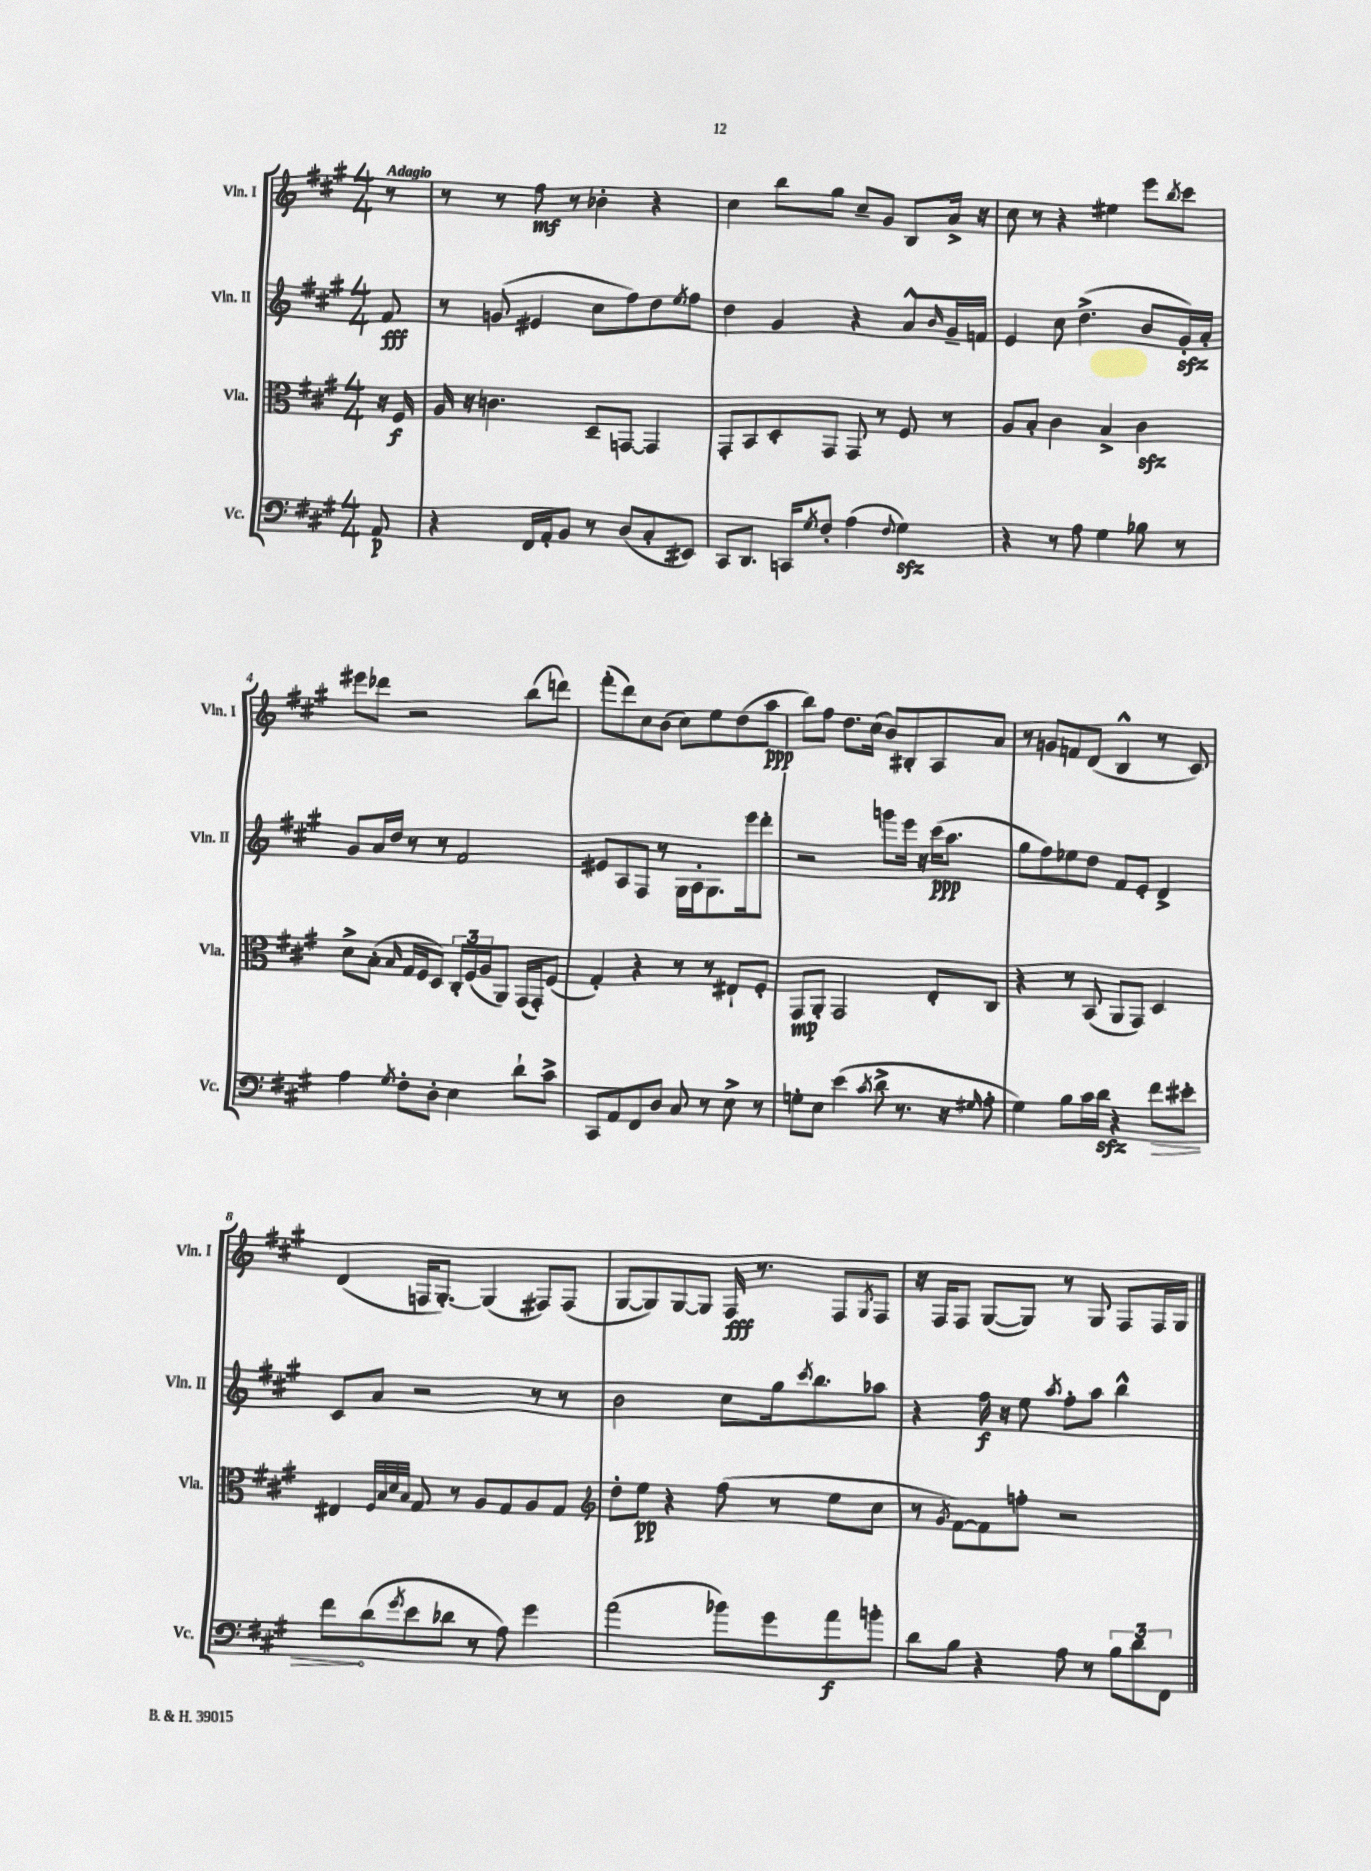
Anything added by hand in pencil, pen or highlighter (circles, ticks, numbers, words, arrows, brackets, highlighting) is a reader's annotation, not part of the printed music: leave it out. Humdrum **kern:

**kern	**kern	**kern	**kern
*staff4	*staff3	*staff2	*staff1
*clefF4	*clefC3	*clefG2	*clefG2
*k[f#c#g#]	*k[f#c#g#]	*k[f#c#g#]	*k[f#c#g#]
*M4/4	*M4/4	*M4/4	*M4/4
8AA	16r	8f#	8r
.	16F#	.	.
=	=	=	=
4r	16A	8r	8r
.	16r	.	.
.	4.c	(8g	8r
16FF#	.	4e#	8ff#
16AA'	.	.	.
8BB	.	.	8r
8r	8D~	8cc#	4b-'
(8D	[8GG	8ff#)	.
8C#'	4GG]	8dd	4r
.	.	8qee	.
8EE#)	.	8ff#	.
=	=	=	=
8CC#	8GG#'	4dd	4cc#
8.DD	8BB	.	.
.	8D'	4g#	8bb
16CC	.	.	.
8qG#	.	.	.
8F#'	8GG#	.	8gg#
(4A	8GG#	4r	8cc#~
.	8r	.	8g#
8qqF#	.	.	.
4G#)	8F#	8a^^	8B
.	.	16qqb	.
.	8r	16g#~	16a^
.	.	16f	16r
=	=	=	=
4r	8A	4e	8cc#
.	8B'	.	8r
8r	4c#	8cc#	4r
8A	.	(4.dd^	.
4G#	4B^	.	4ee#
8B-	4c#	8b	8eee
.	.	.	8qbb
8r	.	16g#')	8ccc#
.	.	16a'	.
=	=	=	=
4A	8d^	8g#	8eee#
.	(8B'	16a	8ddd-
.	.	16dd	.
8qG#	16qqB	.	.
8F#'	16G#	8r	2r
.	16F#	.	.
8D'	8D)	8r	.
4E	24C#'	2f#	.
.	(24F#	.	.
.	24A	.	.
.	8AA)	.	.
8d`	(16GG#	.	(8bb
.	16GG#')	.	.
8c#^	(8F#	.	8ddd)
=	=	=	=
8CC#	4G#')	8e#	(8fff#'
8AA	.	8A	8ddd)
8FF#	4r	8F#	8cc#
8D	.	8r	(8b
8C#	8r	16G#	8cc#)
.	.	16A'	.
8r	8r	8.G#	8ee
8E^	8E#`	.	(8dd
.	.	16eee	.
8r	8F#'	8ddd'	8aa
=	=	=	=
8G'	8GG#	2r	8bb)
8E	8AA'	.	8ff#
(4e	2GG#	.	8.dd
.	.	.	(16cc#
8qc#	.	.	.
8d^	.	8ggg	8b)
8.r	.	16eee	8B#'
.	.	16r	.
.	8E'	(16ccc#	8A
16r	.	8.aa	.
16qqG#	.	.	.
8A'	8C#	.	8a
=	=	=	=
4G#)	4r	8gg#	8r
.	.	8ff#)	8g
8B	8r	8ee-	8f
16c#	(8BB	8dd	(8d
16d	.	.	.
4r	8AA	8f#	4B^^
.	8GG#)	8e'	.
8f#	4D	4d^	8r
8e#'	.	.	8c#)
=	=	=	=
8f#	4E#	8c#	(4d
(8d	.	8a	.
.	32qqF#	.	.
.	32qqB	.	.
.	32qqd	.	.
8qg#	32qqB	.	.
8e	8G#	2r	16F
.	.	.	[8.G#')
8d-	8r	.	.
8r	8A	.	(4G#]
8A)	8G#	.	.
4g#	8A	8r	8F#)
.	8G#	8r	(8F#
=	=	=	=
*	*clefG2	*	*
(2a	8dd'	2b	[8G#
.	8ee	.	8G#])
.	4r	.	[8G#
.	.	.	8G#]
8b-)	(8ff#	8cc#	16F#
.	.	.	8.r
8g#	8r	16gg#	.
.	.	8qccc#	.
.	.	8.bb	.
8a	8ee	.	8F#
.	.	.	8qG#
8b'	8cc#	8aa-	8F#
=	=	=	=
8d	8r	4r	16r
.	.	.	16F#
.	8qg#	.	.
8B	[8f#)	.	8F#
4r	8f#]	16ff#	([8G#
.	.	16r	.
.	8ff'	8ee	8G#])
.	.	8qaa	.
8A	2r	8ff#'	8r
8r	.	8aa	8G#
12B	.	4bb^^	8F#
12d	.	.	.
.	.	.	16F#
12FF#	.	.	.
.	.	.	16G#
==	==	==	==
*-	*-	*-	*-
